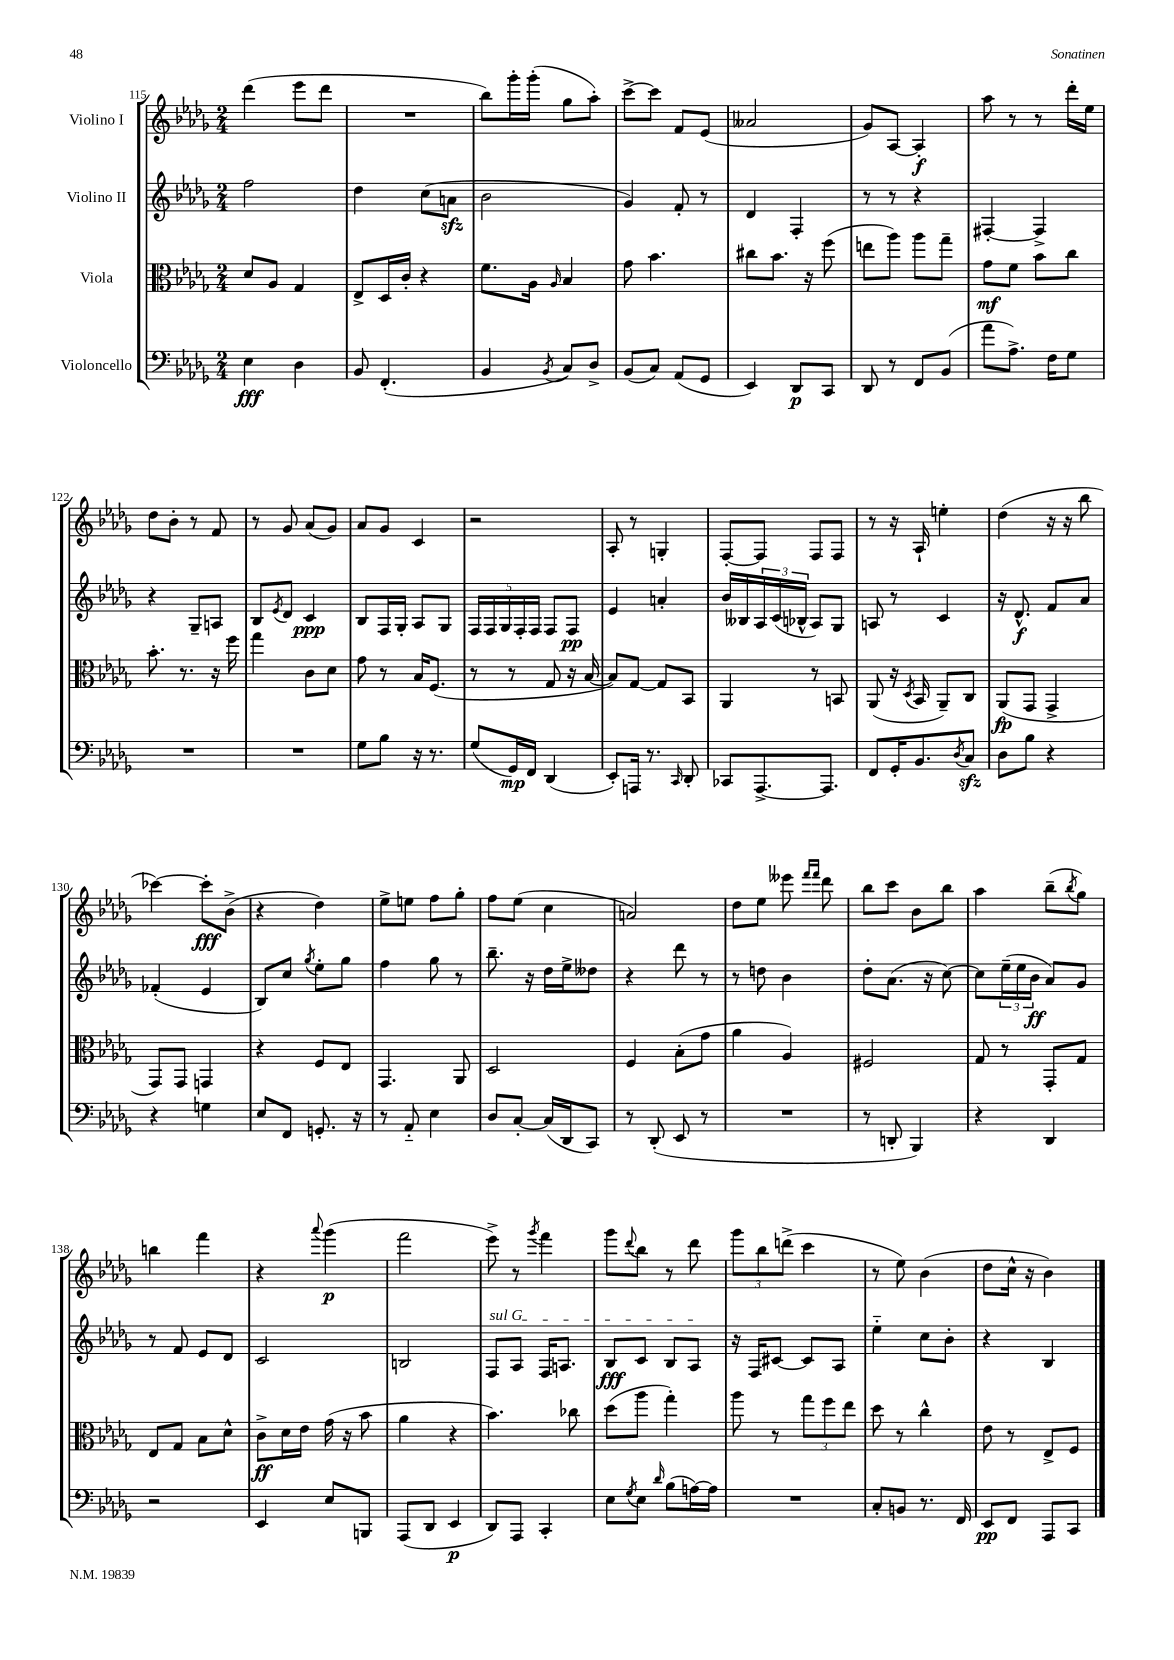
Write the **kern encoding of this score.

**kern	**kern	**kern	**kern
*staff4	*staff3	*staff2	*staff1
*clefF4	*clefC3	*clefG2	*clefG2
*k[b-e-a-d-g-]	*k[b-e-a-d-g-]	*k[b-e-a-d-g-]	*k[b-e-a-d-g-]
*M2/4	*M2/4	*M2/4	*M2/4
4E-	8d-	2ff	(4ddd-
.	8A-	.	.
4D-	4G-	.	8eee-
.	.	.	8ddd-
=	=	=	=
8BB-	8E-^	4dd-	2r
(4.FF'	16D-	.	.
.	16c'	.	.
.	4r	(8cc	.
.	.	8a	.
=	=	=	=
4BB-	8.f	2b-	8bb-)
.	.	.	16ggg-'
.	16A-	.	(16ggg-'
8qBB-	16qqA-	.	.
8C)	4B-	.	8gg-
8D-^	.	.	8aa-')
=	=	=	=
(8BB-	8g-	4g-)	[8ccc^
8C)	4.b-	.	8ccc]
(8AA-	.	8f'	8f
8GG-	.	8r	(8e-
=	=	=	=
4EE-)	8cc#	4d-	2a--
.	8.b-	.	.
8DD-	.	4F'	.
.	16r	.	.
8CC	(8ff	.	.
=	=	=	=
8DD-	8ee	8r	8g-)
8r	8aa-)	8r	[8A-
8FF	8aa-	4r	4A-']
(8BB-	8gg-~	.	.
=	=	=	=
8a-	8g-	[4F#'	8aa-
8.A-^)	8f	.	8r
.	8b-	4F#^]	8r
16F	.	.	.
8G-	8cc	.	16ddd-'
.	.	.	16ee-
=	=	=	=
2r	8.b-'	4r	8dd-
.	.	.	8b-'
.	8.r	.	.
.	.	8G-~	8r
.	16r	8A	8f
.	16ff	.	.
=	=	=	=
2r	4gg-	8B-	8r
.	.	8qe-	.
.	.	8d-	8g-
.	8c	4c	(8a-
.	8d-	.	8g-)
=	=	=	=
8G-	8g-	8B-	8a-
8B-	8r	16F	8g-
.	.	16G-'	.
16r	16B-	8A-	4c
8.r	(8.F	.	.
.	.	8G-	.
=	=	=	=
(8G-	8r	20F	2r
.	.	20F	.
.	.	20G-	.
16GG-)	8r	.	.
.	.	20F'	.
16FF	.	.	.
.	.	20F	.
(4DD-	8G-	8F	.
.	16r	8F	.
.	[16B-	.	.
=	=	=	=
8EE-')	8B-])	4e-	8A-'
16AAA	[8G-	.	8r
8.r	.	.	.
.	8G-]	4a'	4G'
16qqCC	.	.	.
8DD-'	8BB-	.	.
=	=	=	=
8CC-	4AA-	16b-	[8F'
.	.	16B--	.
[8.AAA-^	.	24A-	8F]
.	.	(24c	.
.	.	24B-^^	.
.	8r	8A-)	8F
8.AAA-]	.	.	.
.	8BB	8G-	8F
=	=	=	=
8FF	(8AA-	8A	8r
16GG-'	16r	8r	16r
.	8qD-	.	.
8.BB-	16BB-	.	16A-`
.	8AA-~)	4c	4ee'
8qD-	.	.	.
8C	8C	.	.
=	=	=	=
8D-	(8AA-	16r	(4dd-
.	.	8.d-^^	.
8B-	8GG-	.	.
4r	4GG-^	8f	16r
.	.	.	16r
.	.	8a-	8bb-
=	=	=	=
4r	8GG-)	(4f-'	[4ccc-)
.	8GG-	.	.
4G	4GG	4e-	8ccc-']
.	.	.	(8b-^
=	=	=	=
8E-	4r	8B-)	4r
8FF	.	8cc	.
.	.	8qgg-	.
8.GG'	8F	8ee-'	4dd-)
.	8E-	8gg-	.
16r	.	.	.
=	=	=	=
8r	4.GG-	4ff	8ee-^
8AA-'~	.	.	8ee
4E-	.	8gg-	8ff
.	8AA-	8r	8gg-'
=	=	=	=
8D-	2D-	8.bb-~	8ff
[8C'	.	.	(8ee-
.	.	16r	.
(16C]	.	16dd-	4cc
16DD-	.	16ee-^	.
8CC)	.	8dd--	.
=	=	=	=
8r	4F	4r	2a)
(8DD-'	.	.	.
8EE-	(8B-'	8ddd-	.
8r	8g-	8r	.
=	=	=	=
2r	4a-	8r	8dd-
.	.	8dd	8ee-
.	4A-)	4b-	8eee--
.	.	.	16qqfff
.	.	.	16qqfff
.	.	.	8ddd-
=	=	=	=
8r	2F#	8dd-'	8bb-
8DD'	.	(8.a-	8ccc
4BBB-)	.	.	8b-
.	.	16r	.
.	.	[8cc)	8bb-
=	=	=	=
4r	8G-	8cc]	4aa-
.	8r	(24ee-~	.
.	.	24ee-	.
.	.	24b-	.
4DD-	8GG-'	8a-)	(8bb-~
.	.	.	8qbb-
.	8G-	8g-	8gg-)
=	=	=	=
2r	8E-	8r	4bb
.	8G-	8f	.
.	8B-	8e-	4fff
.	8d-^^	8d-	.
=	=	=	=
4EE-	8c^	2c	4r
.	16d-	.	.
.	16e-	.	.
.	.	.	8qqaaa-
8E-	(16g-	.	(4ggg-
.	16r	.	.
8BBB	8b-	.	.
=	=	=	=
(8AAA-	4a-	2B	2fff
8DD-	.	.	.
4EE-	4r	.	.
=	=	=	=
8DD-)	4.b-)	8F	8eee-^)
8AAA-	.	8A-	8r
.	.	.	8qggg-
4CC'	.	16F	4fff
.	.	8.A	.
.	8cc-	.	.
=	=	=	=
8E-	(8dd-	8B-	8ggg-
8qG-	.	.	8qqddd-
8E-	8aa-	8c	8bb-
16qqd-	.	.	.
(8B-	4gg-')	8B-	8r
[16A)	.	8A-	8ddd-
16A]	.	.	.
=	=	=	=
2r	8aa-	16r	12ggg-
.	.	16F	.
.	.	.	12bb-
.	8r	[8c#	.
.	.	.	(12ddd^
.	12gg-	8c#]	4ccc
.	12ff	.	.
.	.	8A-	.
.	12ee-	.	.
=	=	=	=
8C'	8dd-	4ee-'~	8r
8BB	8r	.	8ee-)
8.r	4cc^^	8cc	(4b-
.	.	8b-'	.
16FF	.	.	.
=	=	=	=
8EE-	8e-	4r	8dd-
8FF	8r	.	16cc^^
.	.	.	16r
8AAA-	8E-^	4B-	4b-)
8CC	8F	.	.
==	==	==	==
*-	*-	*-	*-
